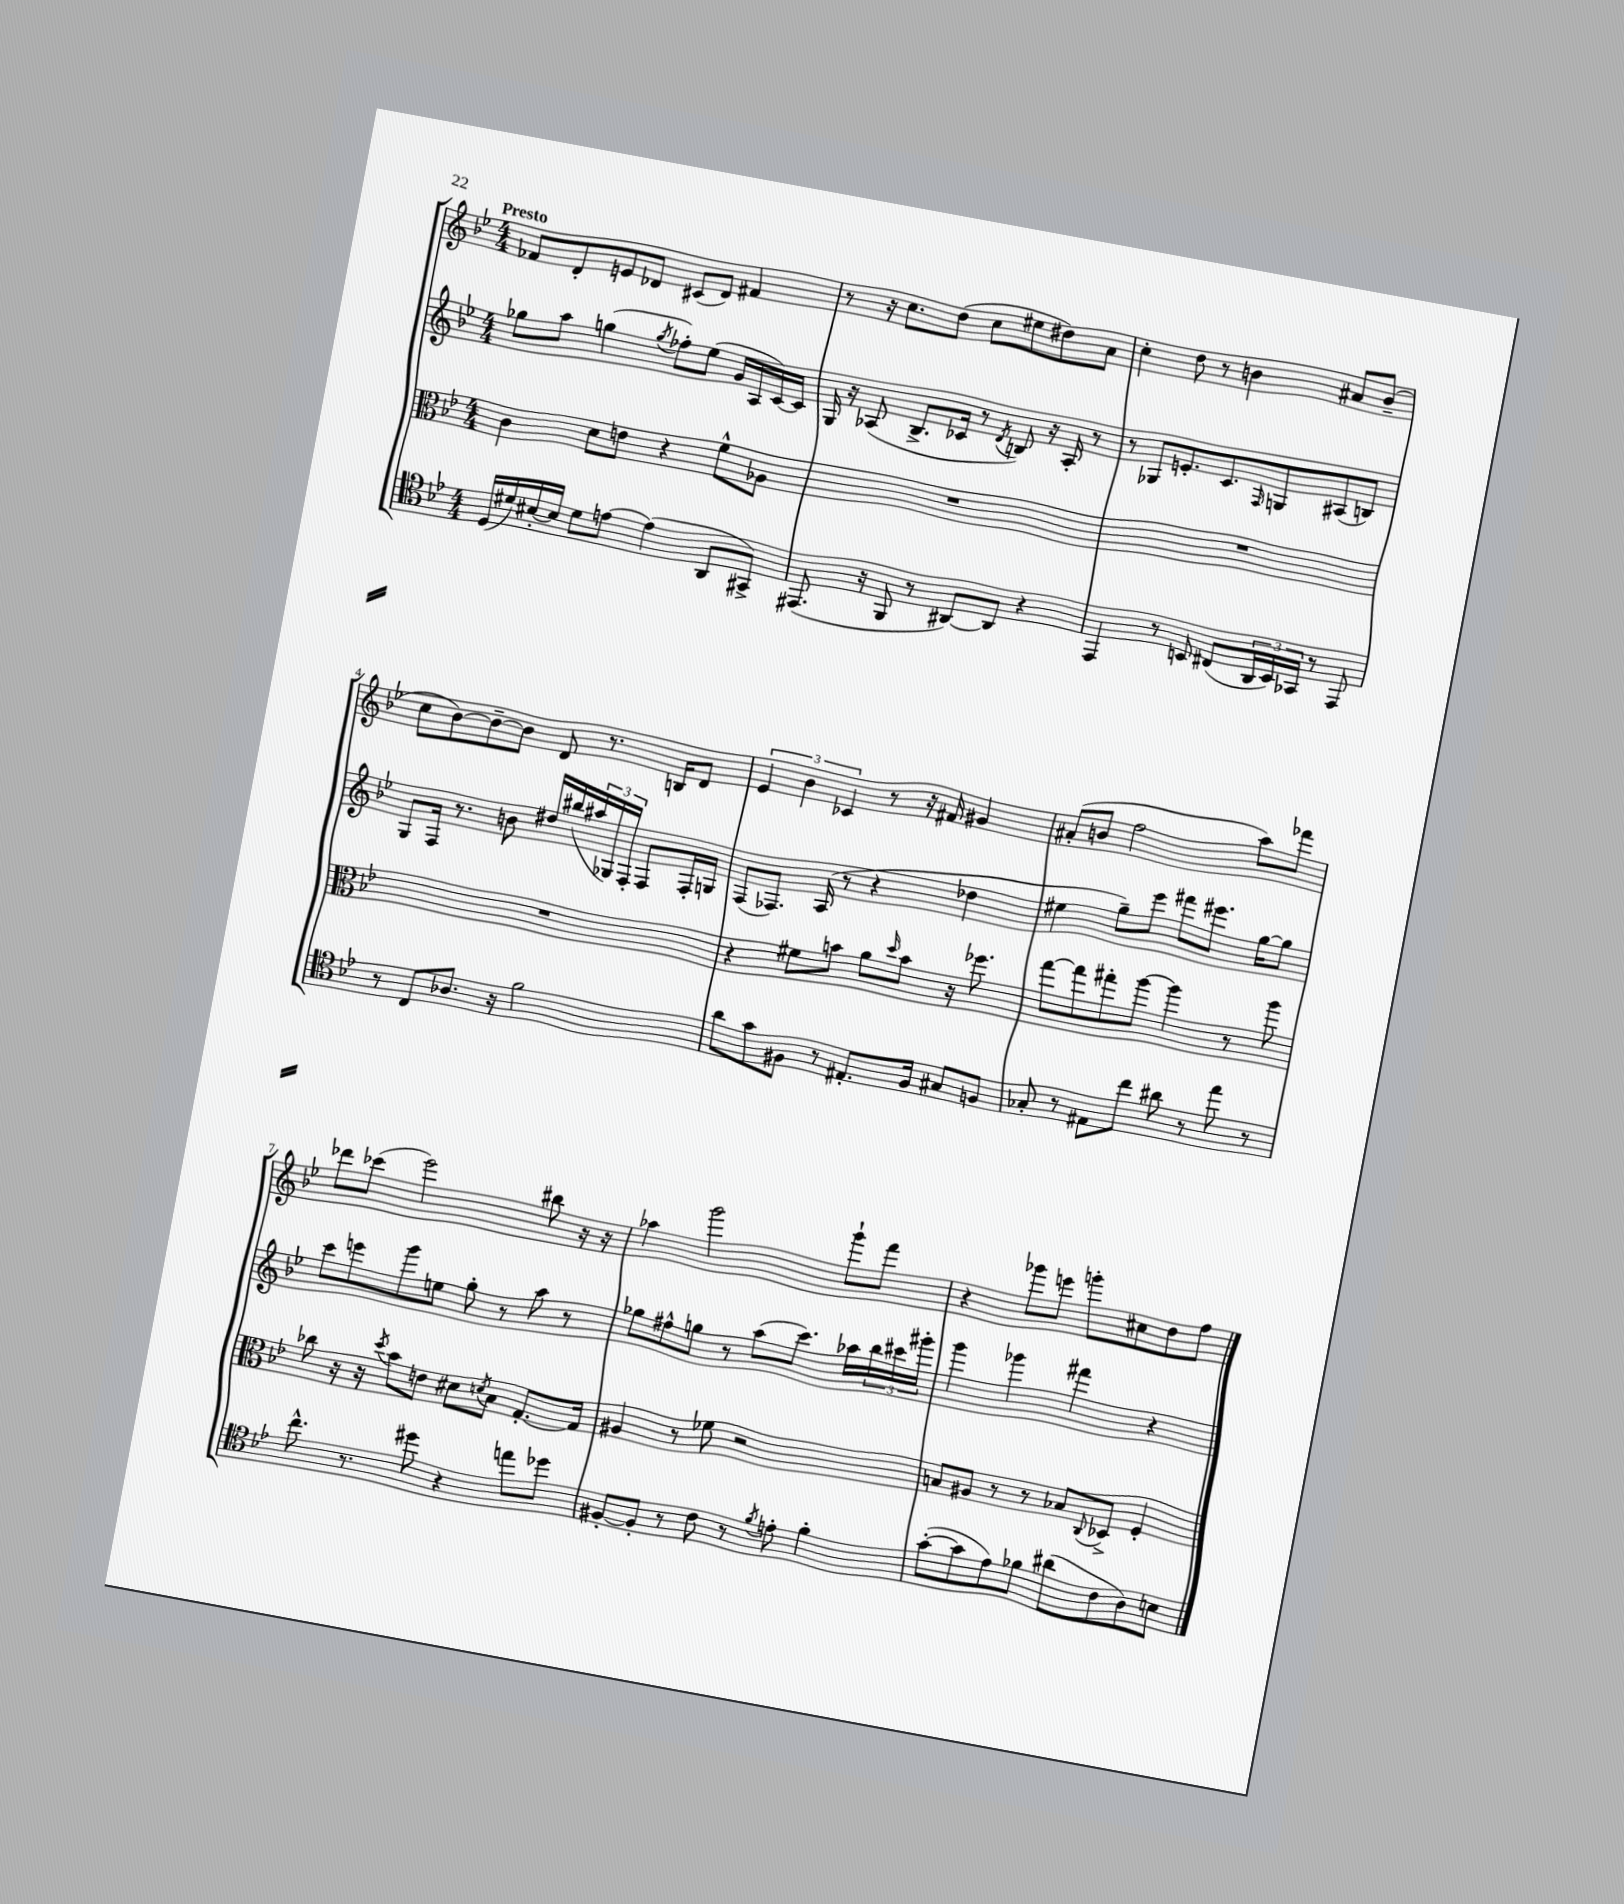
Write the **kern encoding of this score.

**kern	**kern	**kern	**kern
*part4	*part3	*part2	*part1
*staff4	*staff3	*staff2	*staff1
*clefC4	*clefC3	*clefG2	*clefG2
*k[b-e-]	*k[b-e-]	*k[b-e-]	*k[b-e-]
*M4/4	*M4/4	*M4/4	*M4/4
=1	=1	=1	=1
!	!	!	!LO:TX:a:B:t=Presto
(16D/LL	4c\	8gg-X\L	8f-X/L
16d#X/)	.	.	.
[16B#X'/	.	8aa\J	8d'/
16B#/JJ]	.	.	.
8d#\L	8d\L	(4ggn\	8en/
[8en\J	8en\J	.	8d-X/J
.	.	8qgg/	.
(4e\]	4r	8ff-X'\L)	(8c#X/L
.	.	(8ee-\J	8d-/J)
8AA/L	8f^^\L	16g/LL	4f#X/
.	.	16A/	.
8GG#X^/J)	8A-X\J	[16c/)	.
.	.	16c/JJ]	.
=2	=2	=2	=2
(8.EE#X/	1r	16G/	8r
.	.	16r	.
.	.	(8A-X/	16r
16r	.	.	8.cc\L
8FF/	.	8.B-^/L	.
8r	.	.	(8dd\J
.	.	16c-X/Jk	.
[8AA#X/L)	.	8r	8cc\L
.	.	8qd/	.
8AA#/J]	.	8Bn/)	8ee#X\
4r	.	16r	8dd#X\)
.	.	16A-'/	.
.	.	8r	8a\J
=3	=3	=3	=3
4EE-/	1r	8r	4cc'\
.	.	8G-X/L	.
8r	.	8.en'/	8dd\
8BBn/	.	.	8r
.	.	8.c/	.
(8C#X/L	.	.	4bn\
.	.	16qqF/	.
24AA/L	.	8Gn/	.
24BB/)	.	.	.
24GG-X/JJ	.	.	.
8r	.	(8A#X/	8a#X/L
8EE-/	.	8Bn/J)	(8b~/J
!!LO:LB:g=z
=4	=4	=4	=4
8r	1r	8G/L	8cc\L
8C/L	.	16F/Jk	[8b-\)
.	.	8.r	.
8.A-X/J	.	.	8b-~\_
.	.	8bn\	8b-\J]
16r	.	.	.
2f\	.	16dd#X/LL	8d/
.	.	(16bb#X/	.
.	.	24aa#X/	8.r
.	.	24G-X/)	.
.	.	24F'/JJ	.
.	.	8F/L	.
.	.	.	16Bn/KL
.	.	16F'/L	8d/J
.	.	16Gn/JJ	.
=5	=5	=5	=5
8a\L	4r	(8F/L	6e-/
8g\	.	8.F-X/J)	.
.	.	.	6b-\
8F#X\J	8f#X\L	.	.
.	.	(16A/	.
.	.	.	6c-X/
8r	8bn\J	8r	.
8.E#X'/L	8a\L	4r	8r
.	16qqdd/	.	.
.	8b\J	.	16r
16F#/Jk	.	.	16f#X/
8G#X/L	16r	4dd-X\	4g#X/
.	8.ff-X\	.	.
8Fn/J	.	.	.
=6	=6	=6	=6
8G-X'/	[8gg\L	4ee#X\	(8a#X'/L
8r	8gg\]	.	8bn/J
8E#X\L	8gg#X'\	8gg~\L)	2ff\
8cc\J	[8aa\J	8eee-\J	.
8a#X\	4aa\]	8fff#X\L	.
8r	.	8.eee#X\J	.
8ee-\	8r	.	8aa\L)
.	.	[16gg\KL	.
8r	8aa\	8gg\J]	8fff-X\J
!!LO:LB:g=z
=7	=7	=7	=7
8.cc^^\	8cc-X\	8ccc\L	8ddd-X\L
.	16r	8eeen\	(8ccc-X\J
8.r	16r	.	.
.	8qdd/	.	.
.	8b-\L	8ggg\	2eee-\)
8dd#X\	8en\J	8een\J	.
4r	8d#X\L	8gg'\	.
.	8qdn/	.	.
.	8B-\J	8r	.
8een\L	[8.G'/L	8aa\	8bb#X\
8dd-X\J	.	8r	16r
.	16G/Jk]	.	16r
=8	=8	=8	=8
[8F#X'/L	4A#X/	8gg-X\L	4aa-X\
8F#'/J]	.	8ff#X^^\	.
8r	8r	8ggn\J	2ggg\
8c\	8f-X\	8r	.
8r	2r	(8aa\L	.
8qf/	.	.	.
8en'\	.	8.ccc\J)	.
4f'\	.	.	8ggg`\L
.	.	16aa-X\LL	.
.	.	24bb-\	8fff\J
.	.	24ccc#X\	.
.	.	24ggg#X'\JJ	.
=9	=9	=9	=9
([8g'\L	8Bn/L	4ggg\	4r
8g\]	8A#X/J	.	.
8e-\)	8r	4ggg-X\	8ggg-X\L
8f-X\J	8r	.	8eeen\J
(8a#X\L	8B-X/L	4fff#X\	8gggn'\L
.	8qqC/	.	.
8c\	8D-X^/J	.	8cc#X\
8A\)	4F'/	4r	8dd\
8Bn\J	.	.	8ff\J
==	==	==	==
*-	*-	*-	*-
